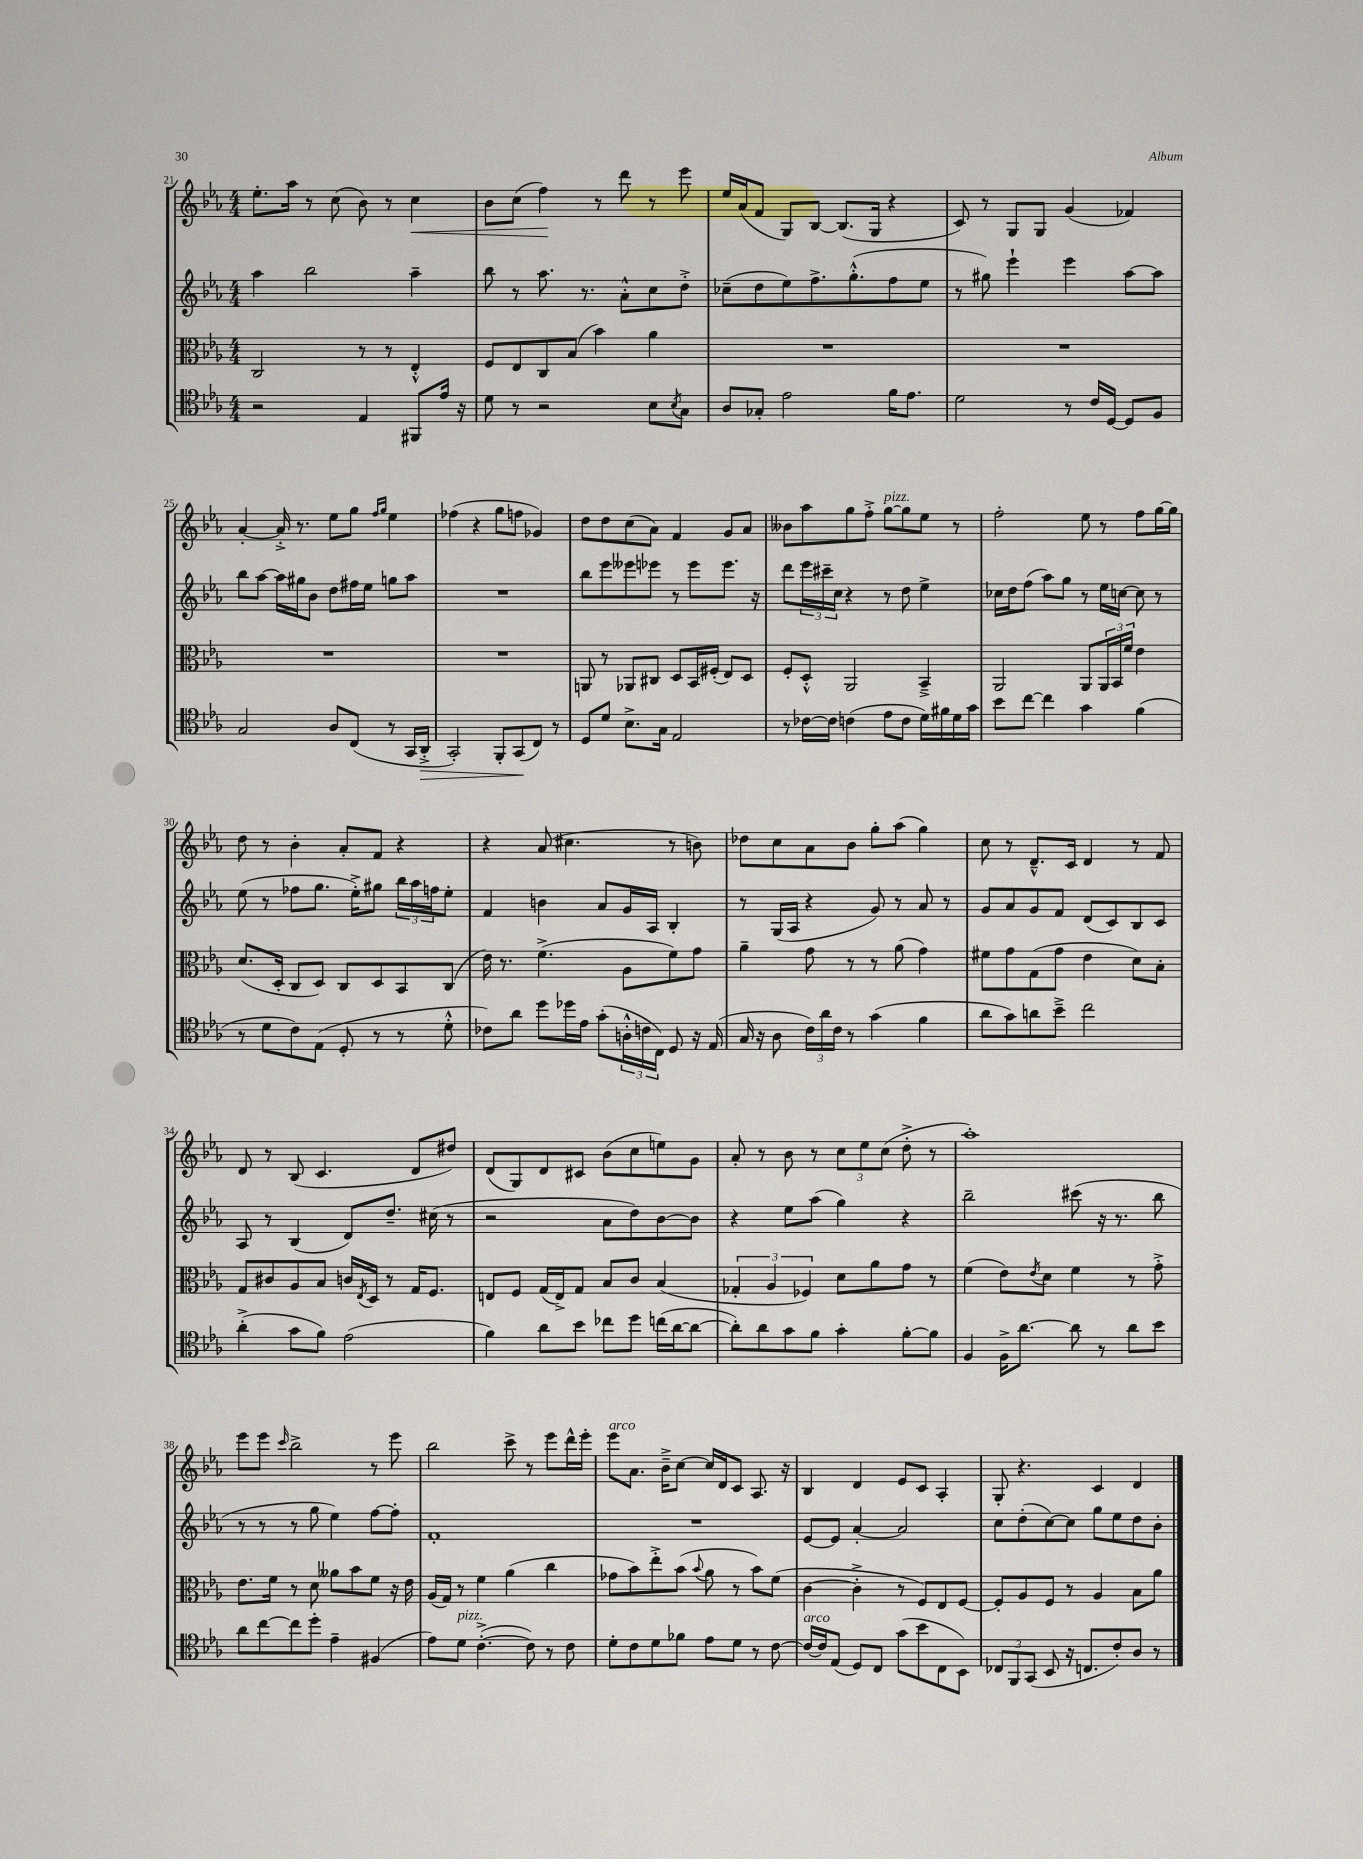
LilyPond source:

<<
\new StaffGroup <<
\new Staff = "s0" {
    \clef treble \key ees \major \numericTimeSignature \time 4/4
    ees''8.-. aes''16 r8 c''8( bes'8) r8 c''4\< |
    bes'8 c''8( f''4\!) r8 d'''8 r8 ees'''8 |
    ees''16 aes'16( f'8 g8) bes8~ bes8.( g16 r4 |
    c'8) r8 g8 g8 g'4( fes'4) |
    aes'4~-. aes'16-.-> r8. ees''8 g''8 \grace { f''16 g''16 } ees''4 |
    fes''4( r4 g''8 f''8 ges'4) |
    d''8 d''8 c''8( aes'8) f'4 g'8 aes'8 |
    beses'8 aes''8 g''8 f''8-.-> g''8~^\markup { \italic "pizz." } g''8 ees''8 r8 |
    f''2-. ees''8 r8 f''8 g''16~ g''16 |
    d''8 r8 bes'4-. aes'8-. f'8 r4 |
    r4 aes'8( cis''4. r8 b'8) |
    des''8 c''8 aes'8 bes'8 g''8-. aes''8( g''4) |
    c''8 r8 d'8.---^ c'16 d'4 r8 f'8 |
    d'8 r8 bes8( c'4. d'8 dis''8) |
    d'8( g8) d'8 cis'8 bes'8( c''8 e''8) g'8 |
    aes'8-. r8 bes'8 r8 \tuplet 3/2 { c''8 ees''8 c''8( } d''8-.-> r8 |
    aes''1-.) |
    ees'''8 ees'''8 \grace { c'''16 } bes''2-> r8 ees'''8 |
    bes''2 c'''8-> r8 ees'''8 d'''16-^ ees'''16-. |
    ees'''8^\markup { \italic "arco" } aes'8. bes'16---> c''8~ c''16 d'16 c'8 aes8. r16 |
    bes4 d'4 ees'8 c'8 aes4-. |
    g8-. r4. c'4 d'4 \bar "|." |
}
\new Staff = "s1" {
    \clef treble \key ees \major \numericTimeSignature \time 4/4
    aes''4 bes''2 aes''4-- |
    bes''8 r8 aes''8. r8. aes'8-.-^ c''8 d''8-.-> |
    ces''8--( d''8 ees''8) f''8.-> g''8.-.-^( f''8 ees''8 |
    r8 gis''8) ees'''4-! ees'''4 aes''8~ aes''8 |
    bes''8 aes''8~ aes''16 gis''16 bes'8 d''8 fis''16 ees''16 g''8 aes''8 |
    R1 |
    bes''8 ees'''8 eeses'''8 ees'''8 r8 ees'''8 ees'''8. r16 |
    d'''8 \tuplet 3/2 { ees'''16 cis'''16-- c''16 } r4 r8 d''8 ees''4-> |
    ces''16 d''16 f''8( aes''8) g''8 r8 ees''16 c''16~ c''8 r8 |
    ees''8( r8 fes''8 g''8. ees''16-.->) gis''8 \tuplet 3/2 { bes''16 aes''16 f''16 } ees''8-. |
    f'4 b'4 aes'8 g'16 aes16 bes4-. |
    r8 g16( aes16 r4 g'8) r8 aes'8 r8 |
    g'8 aes'8 g'8 f'8 d'8( c'8) bes8 c'8 |
    aes8 r8 bes4( d'8) d''8.-- cis''16( r8 |
    r2 aes'8 d''8) bes'8~ bes'8 |
    r4 ees''8 aes''8( g''4) r4 |
    bes''2-- cis'''8( r16 r8. bes''8 |
    r8 r8 r8 g''8 ees''4) f''8~ f''8-. |
    f'1-. |
    R1 |
    ees'8~ ees'8 aes'4~-. aes'2 |
    c''8 d''8-.( c''8~) c''8 g''8 ees''8 d''8 bes'8-. \bar "|." |
}
\new Staff = "s2" {
    \clef alto \key ees \major \numericTimeSignature \time 4/4
    c2 r8 r8 ees4-.-^ |
    f8 ees8 c8 bes8( bes'4) aes'4 |
    R1 |
    R1 |
    R1 |
    R1 |
    a,8 r8 aes,8 cis8 d8 bes,16 fis16-.( ees8) d8 |
    f8-. d8-.-^ aes,2 bes,4---> |
    aes,2 aes,8 \tuplet 3/2 { aes,16 bes,16 f'16 } ees'4 |
    d'8.( d16-. c8 d8) c8 d8 bes,8 c8( |
    ees'16) r8. f'4.->( aes8 f'8) g'8 |
    aes'4-- g'8 r8 r8 aes'8( g'4) |
    fis'8 g'8 g8( g'8 ees'4 d'8) bes8-. |
    g8 cis'8 aes8 bes8 c'16 \acciaccatura { ees8 } d16 r8 g16 f8. |
    e8 f8 g16( e16->) g8 bes8 c'8 bes4( |
    \tuplet 3/2 { ges4-. aes4 fes4) } d'8 aes'8 g'8 r8 |
    f'4( ees'8) \acciaccatura { ees'8 } d'8 f'4 r8 g'8-.-> |
    ees'8. f'16 r8 d'8 aeses'8 bes'8 f'8 r16 ees'16 |
    aes16( g16) r8 f'4 aes'4( c''4 |
    ges'8 bes'8) ees''8-.-> bes'8( \appoggiatura { bes'8 } aes'8 r8 bes'8) f'8( |
    c'4~ c'4-.-> r8 f8) ees8 f8~ |
    f8-. aes8 f8 r8 aes4 bes8 aes'8 \bar "|." |
}
\new Staff = "s3" {
    \clef tenor \key ees \major \numericTimeSignature \time 4/4
    r2 ees4 fis,8 ees'16 r16 |
    d'8 r8 r2 bes8 \acciaccatura { bes8 } g8 |
    aes8 ges8-. ees'2 f'16 ees'8. |
    d'2 r8 c'16 d16~ d8 f8 |
    g2 aes8 c8( r8 g,16 aes,16-.->\> |
    g,2-.) f,8-. g,8\!( c8) r8 |
    d8 d'8 bes8.-> g16 ees2 |
    r8 ces'16~ ces'16 c'4( ees'8 c'8 d'16) fis'16 d'16 g'16 |
    bes'8 c''8~ c''4 g'4 f'4( |
    r8 d'8 c'8) ees8( d8-. r8 r8 d'8-.-^ |
    ces'8) aes'8 d''8 des''16 ees'16 g'8-.( \tuplet 3/2 { a16-.-^ c'16 c16) } d8 r16 ees16( |
    g16 r16 aes8 \tuplet 3/2 { c'16) aes'16 c'16 } r8 g'4( f'4 |
    aes'8 g'8) a'8 bes'8---> c''2 |
    aes'4-.->( g'8 f'8) ees'2( |
    f'4) aes'8 bes'8 ces''8 d''8 c''16( aes'16~ aes'8~ |
    aes'8-.) aes'8 g'8 f'8 g'4-. f'8~-. f'8 |
    f4 f16-> aes'8.~ aes'8 r8 aes'8 bes'8 |
    aes'8 c''8~ c''8 d''8-. ees'4-- fis4( |
    ees'8) d'8^\markup { \italic "pizz." } c'4.~-.->( c'8) r8 c'8 |
    d'8-. c'8 d'8 fes'8 ees'8 d'8 r8 c'8~ |
    c'16~^\markup { \italic "arco" } c'16 ees8( d8) c8 g'8( bes'8 c8 bes,8) |
    \tuplet 3/2 { ces8 f,8 g,8( } bes,8 r16 c8. c'8-.) aes8 r8 \bar "|." |
}
>>
>>
\layout { \context { \Score currentBarNumber = #21 } }
